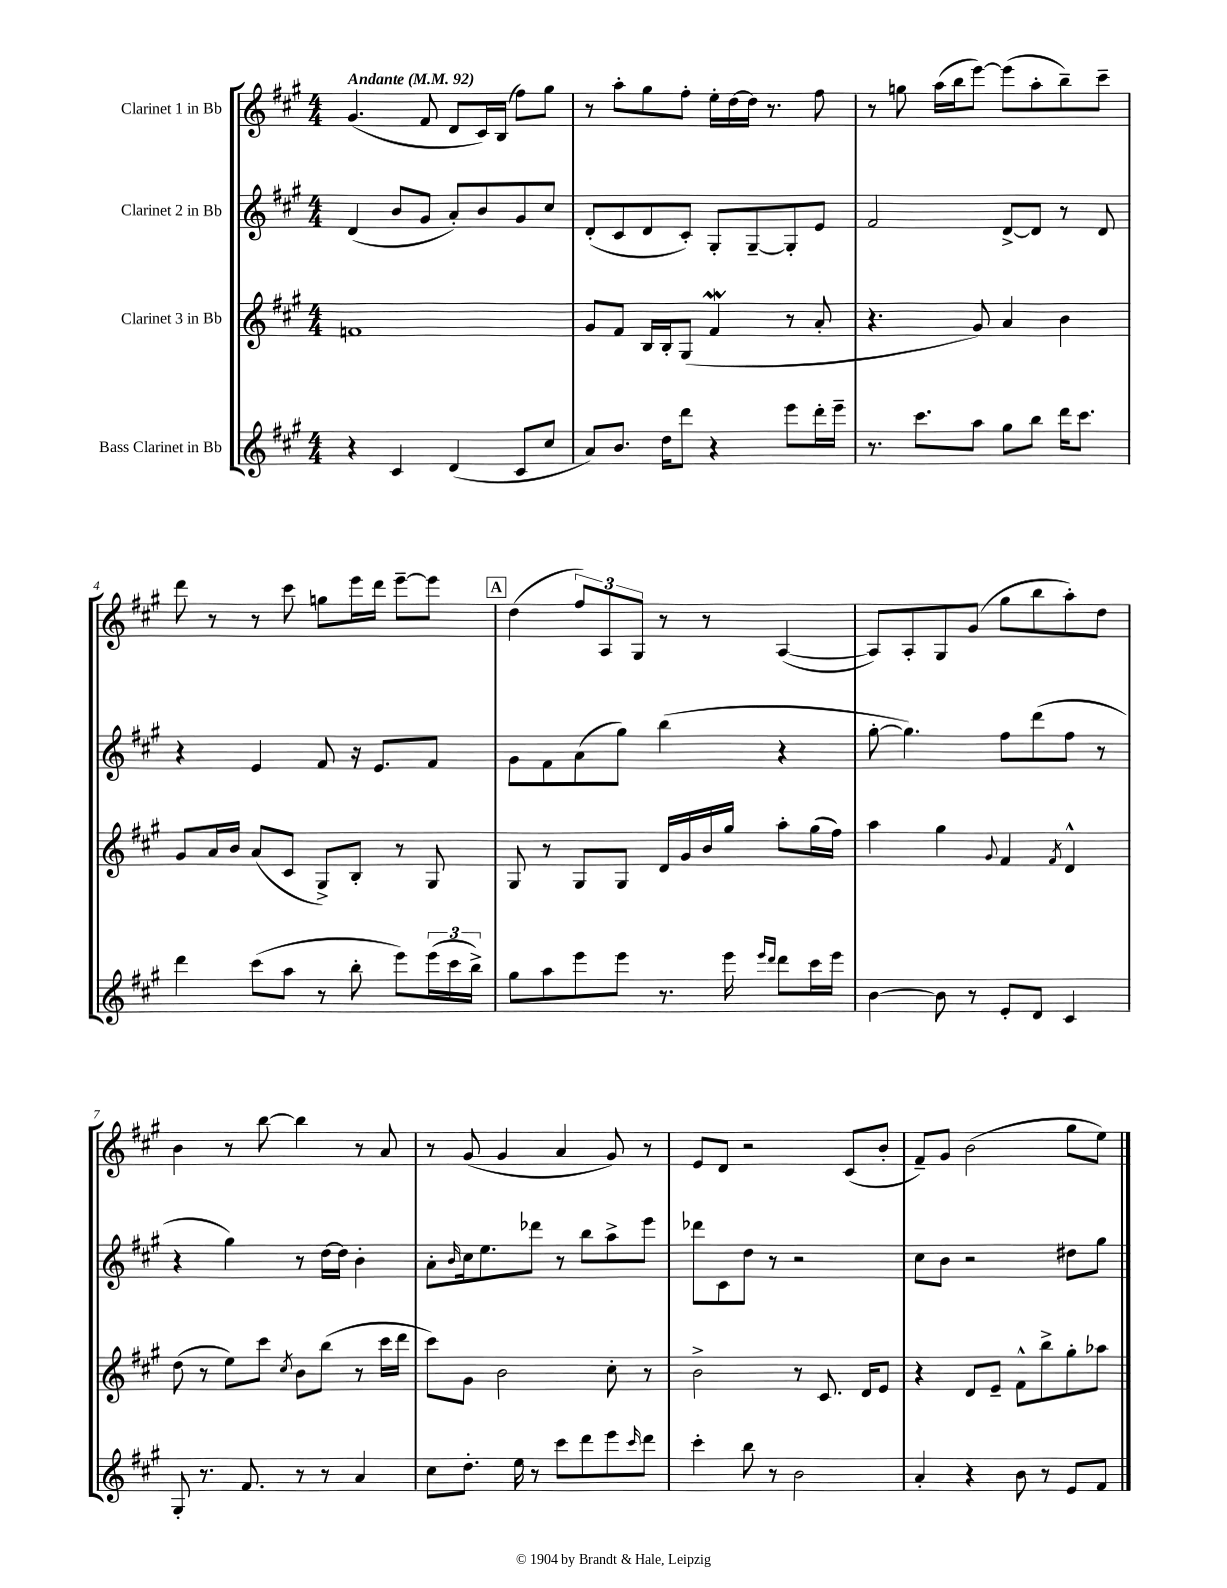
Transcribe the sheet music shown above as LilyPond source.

<<
\new StaffGroup <<
\new Staff = "s0" \with { instrumentName = "Clarinet 1 in Bb" } {
    \clef treble \key a \major \numericTimeSignature \time 4/4 \tempo "Andante" 4 = 92
    gis'4.( fis'8 d'8 cis'16) b16( fis''8) gis''8 |
    r8 a''8-. gis''8 fis''8-. e''16-. d''16~ d''16 r8. fis''8 |
    r8 g''8 a''16( b''16 e'''8~) e'''8( a''8-. b''8--) cis'''8-- |
    d'''8 r8 r8 cis'''8 g''8 e'''16 d'''16 e'''8~-- e'''8 |
    \mark \markup { \box "A" } d''4( \tuplet 3/2 { fis''8) a8 gis8 } r8 r8 a4~( |
    a8) a8-. gis8 gis'8( gis''8 b''8 a''8-.) d''8 |
    b'4 r8 b''8~ b''4 r8 a'8 |
    r8 gis'8( gis'4 a'4 gis'8) r8 |
    e'8 d'8 r2 cis'8( b'8-. |
    fis'8--) gis'8 b'2( gis''8 e''8) \bar "|." |
}
\new Staff = "s1" \with { instrumentName = "Clarinet 2 in Bb" } {
    \clef treble \key a \major \numericTimeSignature \time 4/4
    d'4( b'8 gis'8 a'8-.) b'8 gis'8 cis''8 |
    d'8-.( cis'8 d'8 cis'8-.) gis8-. gis8~-- gis8-. e'8 |
    fis'2 d'8~-> d'8 r8 d'8 |
    r4 e'4 fis'8 r16 e'8. fis'8 |
    \mark \markup { \box "A" } gis'8 fis'8 a'8( gis''8) b''4( r4 |
    gis''8~-. gis''4.) fis''8 d'''8( fis''8 r8 |
    r4 gis''4) r8 d''16~ d''16 b'4-. |
    a'8-. \grace { b'16 } cis''16 e''8. des'''8 r8 b''8 a''8-> e'''8 |
    des'''8 cis'8 d''8 r8 r2 |
    cis''8 b'8 r2 dis''8 gis''8 \bar "|." |
}
\new Staff = "s2" \with { instrumentName = "Clarinet 3 in Bb" } {
    \clef treble \key a \major \numericTimeSignature \time 4/4
    f'1 |
    gis'8 fis'8 b16 b16-. gis8( fis'4\mordent r8 a'8-. |
    r4. gis'8) a'4 b'4 |
    gis'8 a'16 b'16 a'8( cis'8 gis8->) b8-. r8 gis8 |
    \mark \markup { \box "A" } gis8 r8 gis8 gis8 d'16 gis'16 b'16 gis''16 a''8-. gis''16( fis''16) |
    a''4 gis''4 \appoggiatura { gis'8 } fis'4 \acciaccatura { fis'8 } d'4-^ |
    d''8( r8 e''8) cis'''8 \acciaccatura { cis''8 } b'8 b''8( r8 cis'''16 d'''16 |
    cis'''8) gis'8 b'2 cis''8-. r8 |
    b'2-> r8 cis'8. d'16 e'8 |
    r4 d'8 e'8-- fis'8-^ b''8-> gis''8-. aes''8 \bar "|." |
}
\new Staff = "s3" \with { instrumentName = "Bass Clarinet in Bb" } {
    \clef treble \key a \major \numericTimeSignature \time 4/4
    r4 cis'4 d'4( cis'8 cis''8 |
    a'8) b'8. d''16 d'''8 r4 e'''8 d'''16-. e'''16-- |
    r8. cis'''8. a''8 gis''8 b''8 d'''16 cis'''8. |
    d'''4 cis'''8( a''8 r8 b''8-. e'''8) \tuplet 3/2 { e'''16( cis'''16 b''16->) } |
    \mark \markup { \box "A" } gis''8 a''8 e'''8 e'''8 r8. e'''16 \grace { e'''16 d'''16 } d'''8 cis'''16 e'''16 |
    b'4~ b'8 r8 e'8-. d'8 cis'4 |
    gis8-. r8. fis'8. r8 r8 a'4 |
    cis''8 d''8.-. e''16 r8 cis'''8 d'''8 e'''8 \grace { cis'''16 } d'''8 |
    cis'''4-. b''8 r8 b'2 |
    a'4-. r4 b'8 r8 e'8 fis'8 \bar "|." |
}
>>
>>
